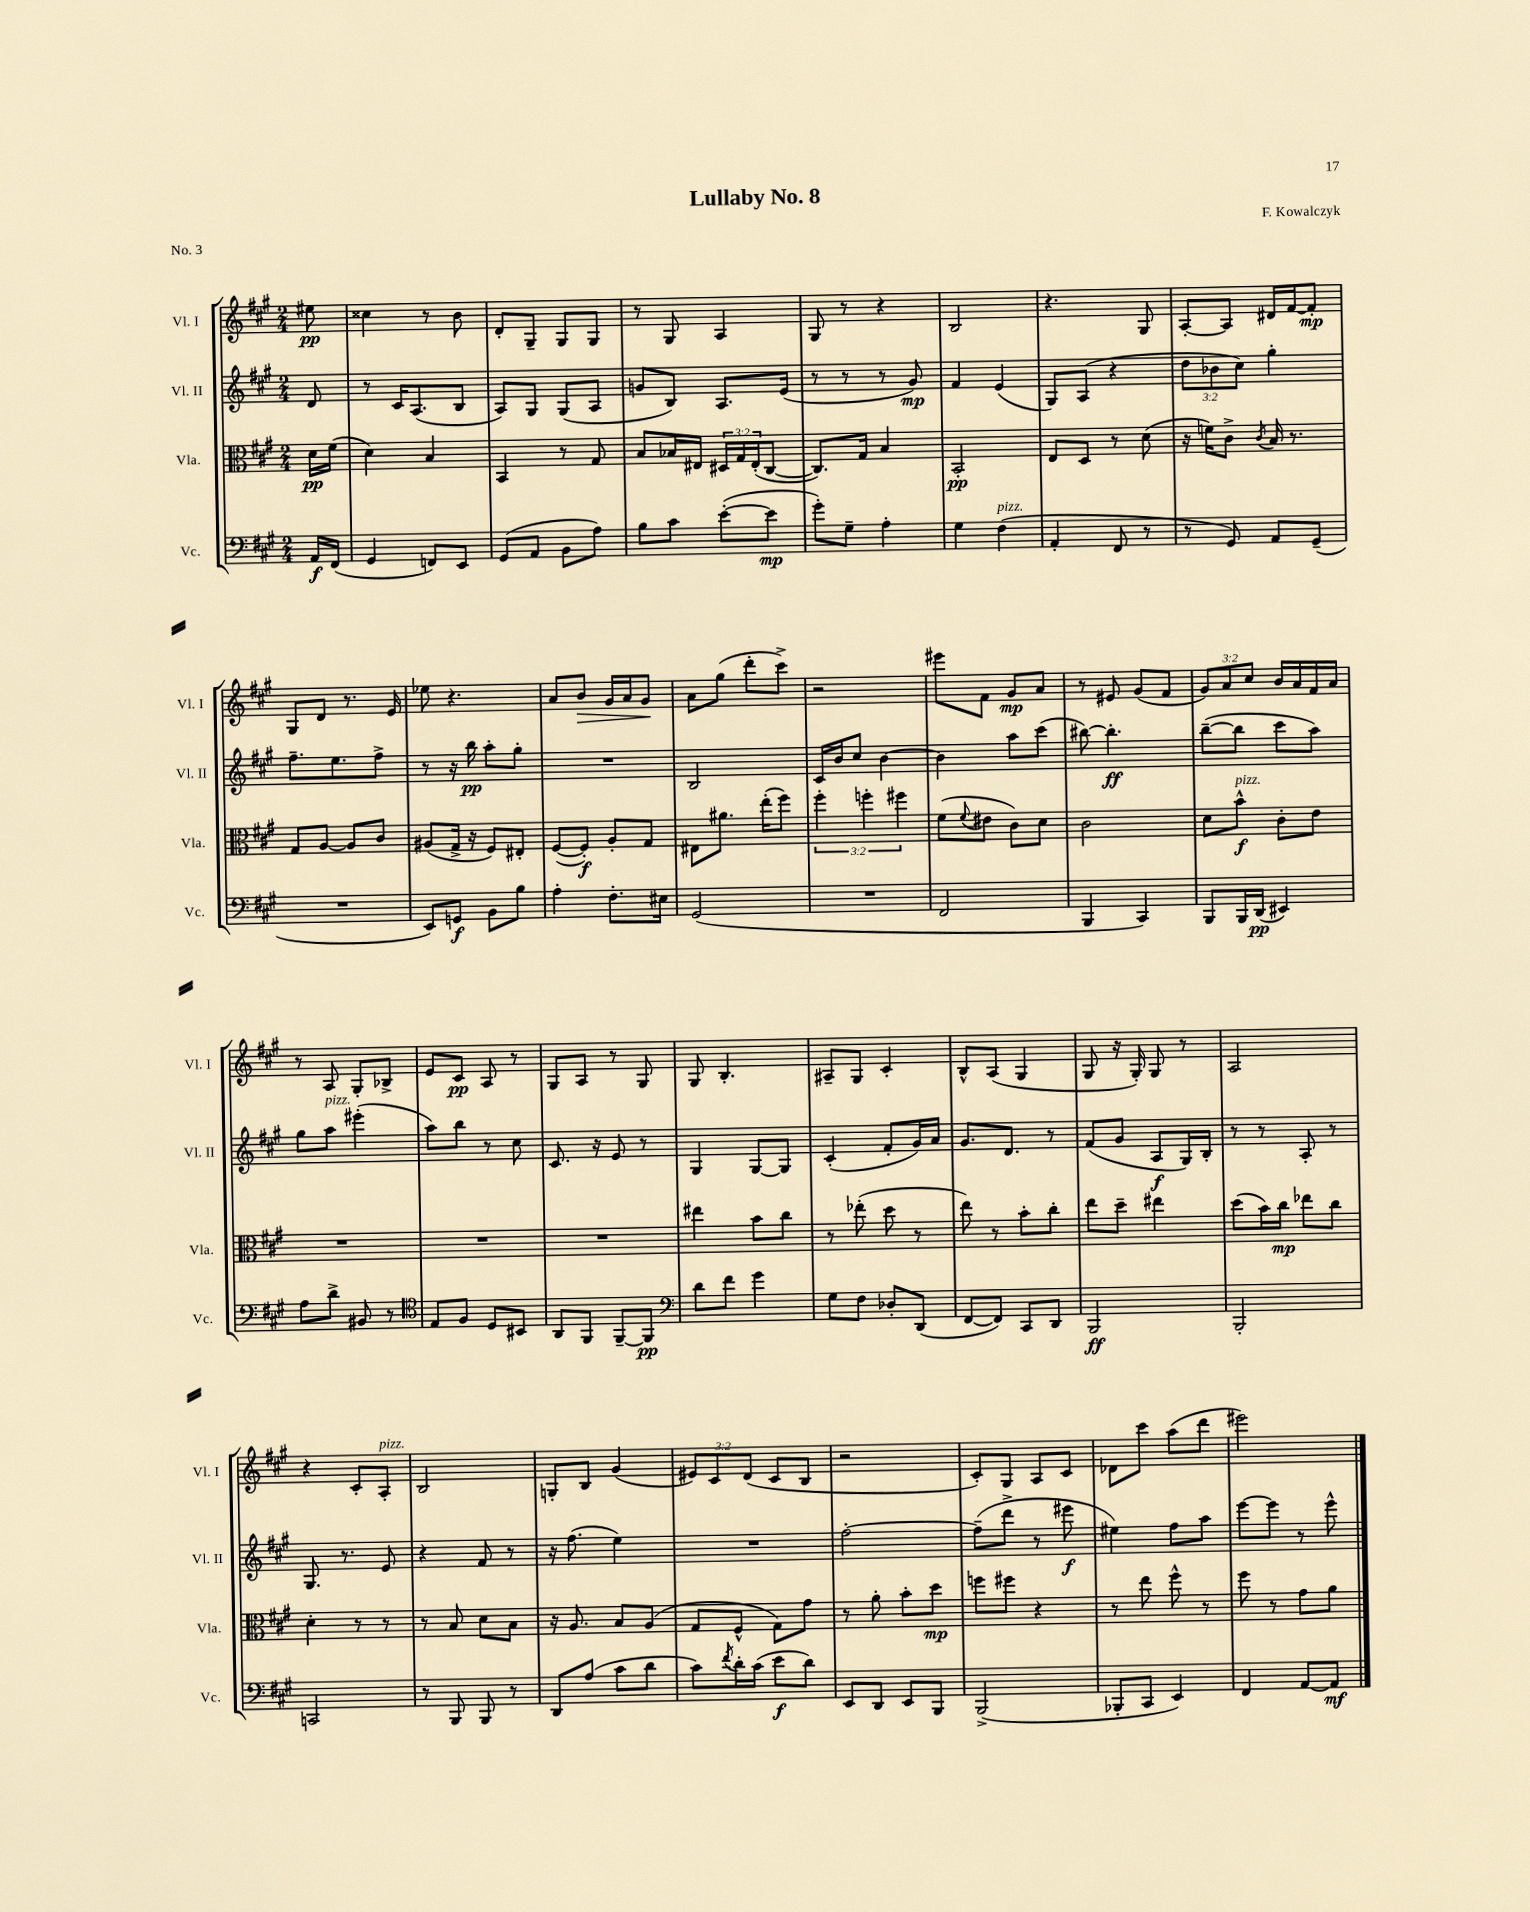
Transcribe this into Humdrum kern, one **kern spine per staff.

**kern	**kern	**kern	**kern
*staff4	*staff3	*staff2	*staff1
*clefF4	*clefC3	*clefG2	*clefG2
*k[f#c#g#]	*k[f#c#g#]	*k[f#c#g#]	*k[f#c#g#]
*M2/4	*M2/4	*M2/4	*M2/4
16AA	16d	8d	8ee#
(16FF#	(16f#	.	.
=	=	=	=
4GG#	4d)	8r	4cc##
.	.	16c#	.
.	.	(8.A	.
8FF)	4B	.	8r
8EE	.	8B	8b
=	=	=	=
(8GG#	4BB	8A)	8d'
8AA	.	8G#	8G#~
8BB	8r	(8G#	8G#
8A)	8G#	8A	8G#
=	=	=	=
8B	8B	8g	8r
8c#	16B-	8B)	8G#
.	16E#	.	.
([8e'	24D#	8.A	4A
.	24G#	.	.
.	(24E#'	.	.
8e]	[8C#	.	.
.	.	(16e	.
=	=	=	=
8g#')	8.C#])	8r	8G#
8G#~	.	8r	8r
.	16G#	.	.
4A'	4B	8r	4r
.	.	8g#)	.
=	=	=	=
4G#	2BB'	4f#	2B
(4F#	.	(4e	.
=	=	=	=
4AA'	8E	8G#)	4.r
.	8D	(8A	.
8FF#	8r	4r	.
8r	(8d	.	8G#
=	=	=	=
8r	16r	12dd	[8A'
.	16f)	.	.
.	.	12b-	.
8GG#)	8c#^	.	8A]
.	.	12cc#)	.
.	8qc#	.	.
8AA	16B	4gg#'	16d#
.	8.r	.	[16f#
(8GG#~	.	.	8f#']
=	=	=	=
2r	8G#	8.ff#~	8G#
.	[8A	.	8d
.	.	8.ee	.
.	8A]	.	8.r
.	8c#	8ff#^	.
.	.	.	16e
=	=	=	=
8EE)	(8A#	8r	8ee-
8GG	16G#^	16r	4.r
.	16r	16bb	.
8BB	8F#)	8aa'	.
8B	8E#'	8gg#'	.
=	=	=	=
4A'	([8F#	2r	8a
.	8F#'])	.	8b
8.F#'	8A'	.	16g#
.	.	.	16a
.	8G#	.	8g#
16E#	.	.	.
=	=	=	=
(2GG#	8E#	2B	8a
.	8.a#	.	(8gg#
.	.	.	8ddd'
.	(16ee'	.	.
.	8ff#)	.	8ccc#^)
=	=	=	=
2r	6ff#'	16c#	2r
.	.	16b	.
.	.	8cc#	.
.	6ff'	.	.
.	.	[4b	.
.	6ff#	.	.
=	=	=	=
2FF#	(8f#	4b]	8eee#
.	8qqf#	.	.
.	8e#	.	8f#
.	8c#)	8aa	8g#
.	8d	(8ccc#	8a
=	=	=	=
4BBB	2c#	[8bb#)	8r
.	.	4.bb#']	8e#
4CC#)	.	.	(8g#
.	.	.	8f#
=	=	=	=
8BBB	8d	([8bb~	12g#)
.	.	.	12a
16BBB	8b^^	8bb]	.
.	.	.	12cc#
(16DD	.	.	.
4EE#)	8c#'	8ccc#	16b
.	.	.	16a
.	8e	8aa)	16f#
.	.	.	16a
=	=	=	=
8A	2r	8gg#	8r
8d^	.	8aa	8A
8BB#	.	(4eee#'	8G#'
8r	.	.	8B-^
=	=	=	=
*clefC4	*	*	*
8E	2r	8aa)	8e
8F#	.	8bb	8c#
8D	.	8r	8A
8BB#	.	8cc#	8r
=	=	=	=
8AA	2r	8.c#	8G#
8FF#	.	.	8A
.	.	16r	.
[8FF#~	.	8e	8r
8FF#]	.	8r	8G#
=	=	=	=
*clefF4	*	*	*
8d	4ee#	4G#	8G#
8f#	.	.	4.B'
4g#	8b	[8G#	.
.	8cc#	8G#]	.
=	=	=	=
8G#	8r	(4c#'	8A#~
8F#	(8ee-'	.	8G#
8D-'	8dd	8f#'	4c#'
(8DD	8r	16g#)	.
.	.	16a	.
=	=	=	=
[8FF#	8ee)	8.g#	8B^^
8FF#])	8r	.	(8A
.	.	8.d	.
8CC#	8b'	.	4G#
8DD	8cc#'	8r	.
=	=	=	=
2BBB	8ee	(8f#	8G#
.	8dd~	8g#	16r
.	.	.	16G#')
.	4ee#	8A	8G#
.	.	16G#)	8r
.	.	16B'	.
=	=	=	=
2BBB'	(8dd	8r	2A
.	16b)	8r	.
.	16cc#	.	.
.	8ee-	8A'	.
.	8cc#	8r	.
=	=	=	=
2CC	4d'	8.G#	4r
.	.	8.r	.
.	8r	.	8c#'
.	8r	8e	8A'
=	=	=	=
8r	8r	4r	2B
8BBB	8B	.	.
8BBB	8d	8f#	.
8r	8B	8r	.
=	=	=	=
8DD	16r	16r	8G'
.	8.A	(8.ff#	.
(8A	.	.	8B
8c#	8B	4ee)	(4g#
8d	(8A	.	.
=	=	=	=
8c#)	8G#	2r	12e#)
.	.	.	12c#
8qf#	.	.	.
16d'	8F#^^	.	.
.	.	.	(12d
(16c#	.	.	.
8e	8G#)	.	8c#
8d)	8g#	.	8B
=	=	=	=
8EE	8r	[2ff#'	2r
8DD	8a'	.	.
8EE	8b'	.	.
8BBB	8dd	.	.
=	=	=	=
(2BBB^	8ff	(8ff#~]	8c#')
.	8ff#	8ddd^	8G#
.	4r	8r	8A
.	.	8eee#	8c#
=	=	=	=
8BBB-'	8r	4ee#)	8d-
8CC#	8ee	.	8ccc#
4EE)	8ff#^^	8ff#	(8aa
.	8r	8aa	8ddd
=	=	=	=
4FF#	8ff#	[8eee	2eee#)
.	8r	8eee]	.
[8AA	8g#	8r	.
8AA]	8a	8eee^^	.
==	==	==	==
*-	*-	*-	*-
